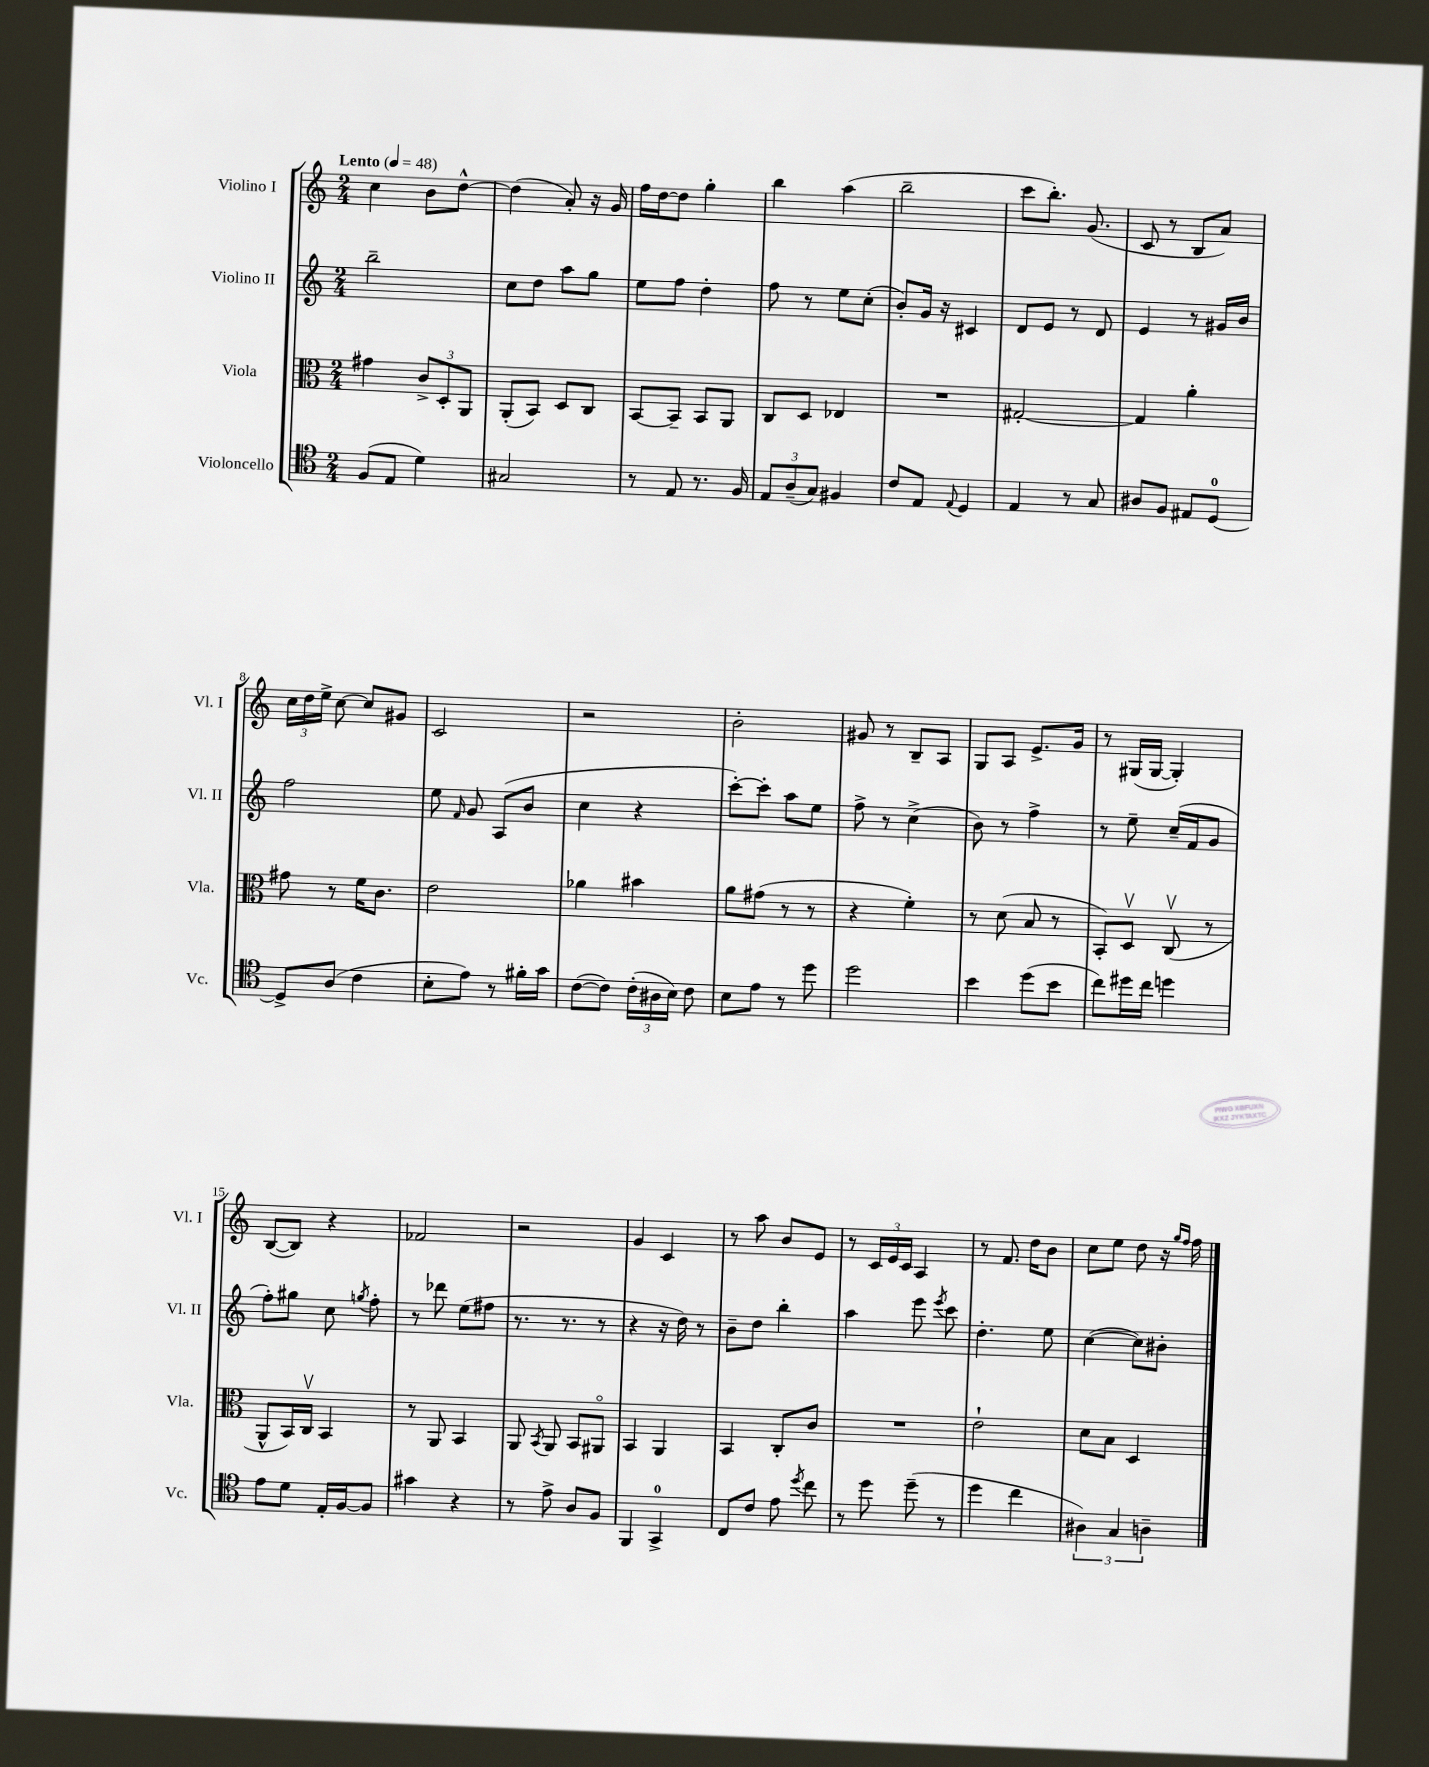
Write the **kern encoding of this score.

**kern	**kern	**kern	**kern
*part4	*part3	*part2	*part1
*staff4	*staff3	*staff2	*staff1
*I"Violoncello	*I"Viola	*I"Violino II	*I"Violino I
*I'Vc.	*I'Vla.	*I'Vl. II	*I'Vl. I
*clefC4	*clefC3	*clefG2	*clefG2
*k[]	*k[]	*k[]	*k[]
*M2/4	*M2/4	*M2/4	*M2/4
*MM48	*MM48	*MM48	*MM48
=1	=1	=1	=1
!	!	!	!LO:TX:a:B:t=Lento
(8F/L	4g#X\	2bb~\	4cc\
8E/J	.	.	.
4d\)	12c^/L	.	8b\L
.	12D'/	.	.
.	.	.	[8dd^^\J
.	12AA/J	.	.
=2	=2	=2	=2
2G#X/	(8AA'/L	8cc\L	(4dd\]
.	8BB/J)	8dd\J	.
.	8D/L	8aa\L	8a'/)
.	8C/J	8gg\J	16r
.	.	.	16g/
=3	=3	=3	=3
8r	[8BB/L	8ee\L	16ff\LL
.	.	.	[16dd\J
8E/	8BB~/J]	8ff\J	8dd\J]
8.r	8BB/L	4dd'\	4gg'\
.	8AA/J	.	.
16F/	.	.	.
=4	=4	=4	=4
12E/L	8C/L	8ff\	4bb\
(12A~/	.	.	.
.	8D/J	8r	.
12G/J)	.	.	.
4F#X/	4E-X/	8ee\L	(4aa\
.	.	(8cc'\J	.
=5	=5	=5	=5
8c/L	2r	8b'/L)	2bb~\
8E/J	.	16g/Jk	.
.	.	16r	.
8qqE/	.	.	.
4D/	.	4c#X/	.
=6	=6	=6	=6
4E/	[2G#X'/	8d/L	8ccc\L
.	.	8e/J	8.bb'\J)
8r	.	8r	.
.	.	.	(8.g/
8G/	.	8d/	.
=7	=7	=7	=7
8A#X/L	4G#/]	4e/	8c/
8F/J	.	.	8r
8E#X/L	4a'\	8r	8B/L
[8D/J	.	16g#X/LL	8a/J)
.	.	16b/JJ	.
!!LO:LB:g=z
=8	=8	=8	=8
8D^/L]	8g#X\	2ff\	24cc\LL
.	.	.	24dd\
.	.	.	24ee^\JJ
(8A/J	8r	.	[8cc\
4c\	16f\KL	.	8cc/L]
.	8.c\J	.	.
.	.	.	8g#X/J
=9	=9	=9	=9
8B'\L	2e\	8ee\	2c/
.	.	16qqf/	.
8e\J)	.	8g/	.
8r	.	(8A/L	.
16f#X'\LL	.	8b/J	.
16g\JJ	.	.	.
=10	=10	=10	=10
([8c\L	4a-X\	4cc\	2r
8c\J])	.	.	.
(24c'\LL	4b#X\	4r	.
24A#X\	.	.	.
24B\JJ)	.	.	.
8c\	.	.	.
=11	=11	=11	=11
8B\L	8a\L	[8ccc'\L)	2b'\
8e\J	(8g#X\J	8ccc'\J]	.
8r	8r	8aa\L	.
8dd\	8r	8ee\J	.
=12	=12	=12	=12
2dd\	4r	8ff^\	8g#X/
.	.	8r	8r
.	4f'\)	(4cc^\	8B~/L
.	.	.	8A/J
=13	=13	=13	=13
4b\	8r	8b\)	8G/L
.	(8d\	8r	8A/J
(8dd\L	8B/	4ff^\	8.e^/L
8b\J	8r	.	.
.	.	.	16g/Jk
=14	=14	=14	=14
8cc\L)	8BB'/L)	8r	8r
16dd#X\L	8Dv/J	8ee~\	(16G#X/LL
16cc\JJ	.	.	[16G#/JJ
4ddn\	(8Cv/	(16cc~/LL	4G#'/])
.	.	16f/J	.
.	8r	8g/J	.
!!LO:LB:g=z
=15	=15	=15	=15
8e\L	8AA^^/L	8ff'\L)	([8B/L
8d\J	16BB/L)	8gg#X\J	8B/J])
.	16Cv/JJ	.	.
16E'/LL	4BB/	8cc\	4r
[16F/J	.	.	.
.	.	8qggn/	.
8F/J]	.	8ff'\	.
=16	=16	=16	=16
4g#X\	8r	8r	2f-X/
.	8AA/	8ddd-X\	.
4r	4BB/	(8ee\L	.
.	.	8ff#X\J	.
=17	=17	=17	=17
8r	8AA/	8.r	2r
.	8qBB/	.	.
8e^\	8AA/	.	.
.	.	8.r	.
8A/L	8BB/L	.	.
8F/J	8AA#X/J	8r	.
=18	=18	=18	=18
4FF/	4BB/	4r	4g/
4GG^/	4AA/	16r	4c/
.	.	16dd\)	.
.	.	8r	.
=19	=19	=19	=19
8C/L	4BB/	8b~\L	8r
8c/J	.	8dd\J	8aa\
8e\	8C'/L	4bb'\	8b/L
8qdd/	.	.	.
8cc\	8c/J	.	8e/J
=20	=20	=20	=20
8r	2r	4aa\	8r
8dd\	.	.	24c/LL
.	.	.	24e/
.	.	.	24c/JJ
(8dd~\	.	8eee\	4A/
.	.	8qeee/	.
8r	.	8ccc\	.
=21	=21	=21	=21
4dd\	2e`\	4.dd'\	8r
.	.	.	8.f/
4cc\	.	.	.
.	.	.	16dd\KL
.	.	8ee\	8b\J
=22	=22	=22	=22
6A#X\)	8d\L	([4cc\	8cc\L
.	8B\J	.	8ee\J
6G/	.	.	.
.	4D/	8cc\L])	8dd\
6An~\	.	.	.
.	.	8b#X'\J	16r
.	.	.	16qqgg/LL
.	.	.	16qqff/JJ
.	.	.	16ff\
==	==	==	==
*-	*-	*-	*-
